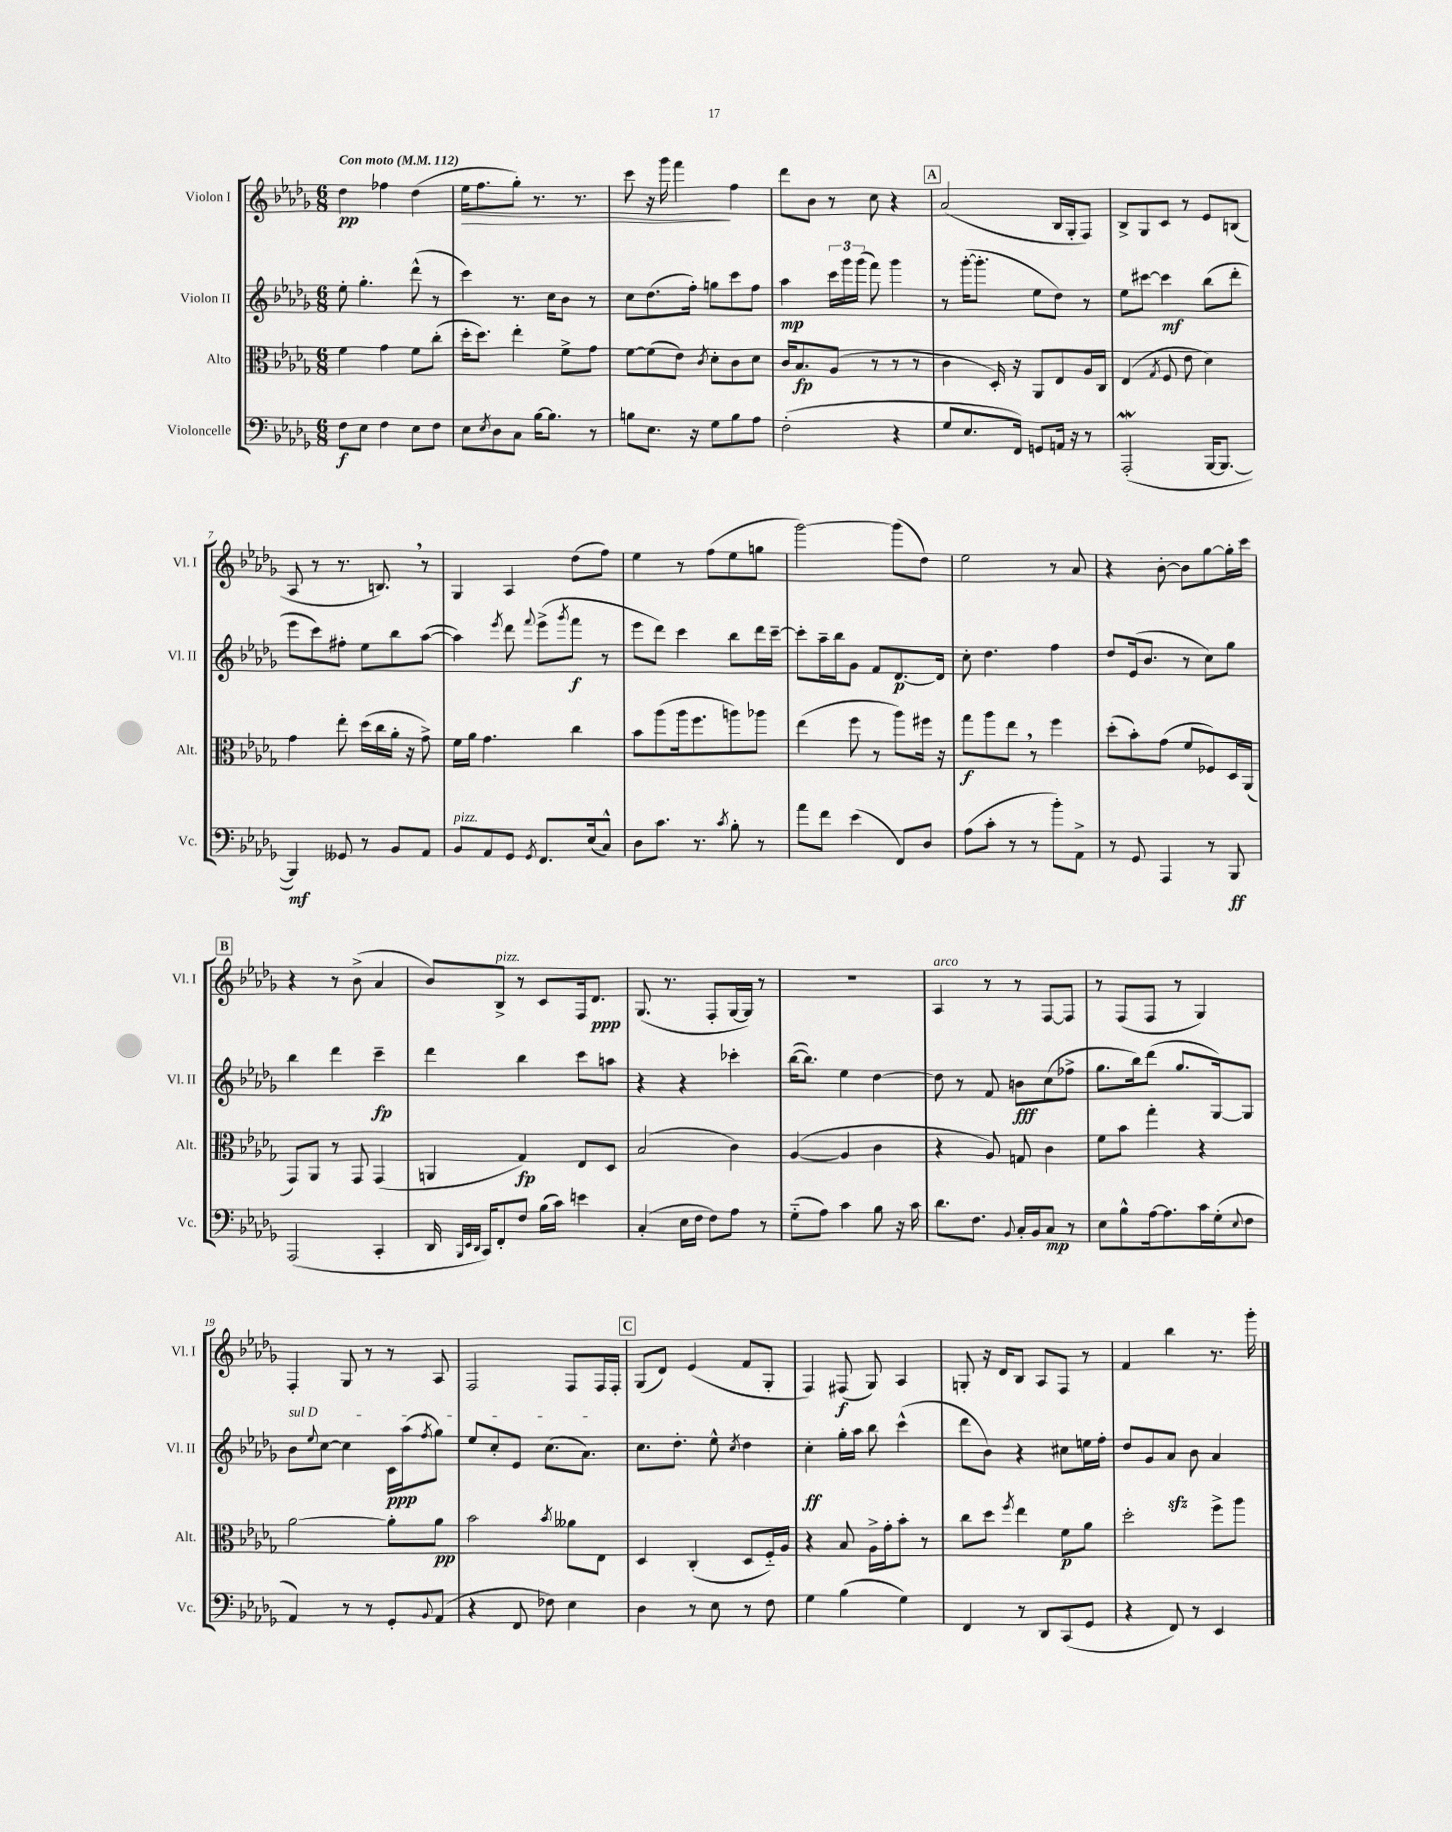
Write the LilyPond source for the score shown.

<<
\new StaffGroup <<
\new Staff = "s0" \with { instrumentName = "Violon I" shortInstrumentName = "Vl. I" } {
    \clef treble \key des \major \numericTimeSignature \time 6/8 \tempo "Con moto" 4 = 112
    des''4\pp fes''4 des''4( |
    ees''16\> f''8. ges''8-.) r8. r8. |
    c'''8 r16 ges'''16 f'''4\! f''4 |
    des'''8 bes'8 r8 c''8 r4 |
    \mark \markup { \box "A" } aes'2( bes16 ges16-. f8) |
    bes8-> ges8 c'8 r8 ees'8 b8( |
    aes8 r8 r8. b8.) \breathe r8 |
    ges4 aes4 des''8( f''8) |
    ees''4 r8 f''8( ees''8 g''8 |
    ges'''2~) ges'''8( des''8) |
    ees''2 r8 aes'8 |
    r4 bes'8~-. bes'8 ges''8~ ges''16-. c'''16 |
    \mark \markup { \box "B" } r4 r8 bes'8->( aes'4 |
    bes'8) bes8->^\markup { \italic "pizz." } r8 c'8 f16 des'8.\ppp |
    ges8.( r8. f8-. ges16~ ges16) r8 |
    R2. |
    aes4^\markup { \italic "arco" } r8 r8 f8~ f8 |
    r8 f8( f8 r8 ges4) |
    f4-. ges8 r8 r8 aes8 |
    f2 f8 f16 f16-. |
    \mark \markup { \box "C" } ges8( des'8) ees'4( f'8 ges8-. |
    f4) fis8\f( ges8) aes4 |
    g8-. r16 des'16 bes8 aes8 f8 r8 |
    f'4 bes''4 r8. ges'''16-. \bar "|." |
}
\new Staff = "s1" \with { instrumentName = "Violon II" shortInstrumentName = "Vl. II" } {
    \clef treble \key des \major \numericTimeSignature \time 6/8
    ees''8-. ges''4.-. des'''8-^( r8 |
    c'''4) r8. c''16 bes'8 r8 |
    c''8 des''8.( f''16-.) g''8 c'''8 f''8 |
    aes''4\mp \tuplet 3/2 { c'''16 ges'''16 ges'''16( } f'''8) ges'''4 |
    \mark \markup { \box "A" } r8 ges'''16~-.( ges'''8.-. ees''8 des''8) r8 |
    ees''8 cis'''8~ cis'''4\mf bes''8( des'''8-. |
    ees'''8 c'''8) fis''8-. ees''8 bes''8 aes''8~( |
    aes''4) \acciaccatura { ees'''8 } des'''8 \appoggiatura { f'''8 } ees'''8->( \acciaccatura { ges'''8 } f'''8\f r8 |
    ees'''8 des'''8) c'''4 bes''8 des'''16 c'''16~-- |
    c'''8-. aes''16-- bes''16 ges'8 f'8 des'8.~\p des'16 |
    c''8-. des''4. f''4 |
    des''8 ees'16( bes'8. r8 c''8) ges''8 |
    \mark \markup { \box "B" } bes''4 des'''4 c'''4--\fp |
    des'''4 bes''4 c'''8 a''8 |
    r4 r4 ces'''4-. |
    bes''16~( bes''8.) ees''4 des''4~ |
    des''8 r8 f'8 b'8\fff c''8( fes''8-> |
    ges''8. bes''16) des'''8( ges''8. ges16~) ges8 |
    \once \override TextSpanner.bound-details.left.text = \markup { \italic "sul D" } bes'8\startTextSpan \appoggiatura { ees''8 } c''8~ c''4 c'16\ppp aes''16( \acciaccatura { f''8 } ges''8) |
    ees''8 c''8-. ees'8 c''8.( aes'8.\stopTextSpan) |
    \mark \markup { \box "C" } c''8. des''8.-. ees''8-^ \acciaccatura { c''8 } des''4 |
    c''4-.\ff ges''16-. aes''16 bes''8 c'''4-^( |
    des'''8 bes'8) r4 cis''8 e''16 f''16-. |
    des''8 ges'8 aes'8\sfz bes'8 aes'4 \bar "|." |
}
\new Staff = "s2" \with { instrumentName = "Alto" shortInstrumentName = "Alt." } {
    \clef alto \key des \major \numericTimeSignature \time 6/8
    f'4 ges'4 f'8 c''8-.( |
    des''16-. des''8.) ees''4-. f'8-> ges'8 |
    f'8~ f'8( ees'8) \acciaccatura { c'8 } des'8-. c'8 des'8 |
    c'16 bes8.\fp aes8( r8 r8 r8 |
    \mark \markup { \box "A" } c'4 des16-.) r16 aes,8 ees8 aes16 c16 |
    ees4( \acciaccatura { ges8 } f8 ees'8 des'4) |
    ges'4 ees''8-. des''16( c''16 aes'16-. r16 ges'8->) |
    f'16 aes'16 ges'4. c''4 |
    bes'8 aes''8( aes''16 f''8. a''8) aes''8 |
    ees''4( f''8 r8 aes''8) fis''16 r16 |
    ges''8\f aes''8 ees''8 \breathe r8 f''4 |
    des''8-.( bes'8-.) ges'8( f'8 fes8) des16 aes,16( |
    \mark \markup { \box "B" } ges,8) aes,8 r8 ges,8 ges,4( |
    a,4 ges4\fp) ees8 des8 |
    bes2( c'4) |
    aes4~( aes4 c'4 |
    r4 aes8) g8 c'4 |
    f'8 bes'8 ges''4-. r4 |
    aes'2~ aes'8-. aes'8\pp |
    bes'2 \acciaccatura { bes'8 } aeses'8 ees8 |
    \mark \markup { \box "C" } des4 c4-.( des8 f16-_) aes16 |
    r4 bes8 aes16-> ges'16-. bes'8-. r8 |
    c''8 des''8 \acciaccatura { f''8 } ees''4 f'8\p aes'8 |
    des''2-. f''8-> aes''8 \bar "|." |
}
\new Staff = "s3" \with { instrumentName = "Violoncelle" shortInstrumentName = "Vc." } {
    \clef bass \key des \major \numericTimeSignature \time 6/8
    f8\f ees8 f4 ees8 f8 |
    ees8 \acciaccatura { ees8 } des8 c8 bes16~ bes8. r8 |
    b8 ees8. r16 ges8 b8 aes8 |
    f2-.( r4 |
    \mark \markup { \box "A" } ges8 ees8. f,16) g,8 a,16 r16 r8 |
    aes,,2-.\mordent( bes,,16~ bes,,8.~ |
    bes,,4\mf) geses,8 r8 bes,8 aes,8 |
    bes,8^\markup { \italic "pizz." } aes,8 ges,8 \acciaccatura { ges,8 } f,8. ees16( c8-^) |
    des8 c'8. r8. \acciaccatura { c'8 } bes8-. r8 |
    aes'8 f'8 ees'4( f,8) des8 |
    aes8( c'8-. r8 r8 bes'8-.) aes,8-> |
    r8 ges,8 aes,,4 r8 bes,,8\ff |
    \mark \markup { \box "B" } aes,,2( c,4-. |
    des,16 \grace { bes,,32 ees,32 des,32 } c,16) f,8-. f8 bes16( c'16) e'4 |
    c4-.( ees16 f16 f8) aes8 r8 |
    ges8-_( aes8) c'4 bes8 r16 c'16 |
    des'8. f8. \appoggiatura { bes,8 } c16-. bes,16 c8\mp r8 |
    ees8 bes8-^ aes16~ aes8. c'16 ges16-.( \appoggiatura { ees8 } f8 |
    aes,4) r8 r8 ges,8-. \appoggiatura { bes,8 } aes,8( |
    r4 f,8 fes8) ees4 |
    \mark \markup { \box "C" } des4 r8 ees8 r8 f8 |
    ges4 bes4( ges4) |
    f,4 r8 des,8 c,8( ges,8 |
    r4 f,8) r8 ees,4 \bar "|." |
}
>>
>>
